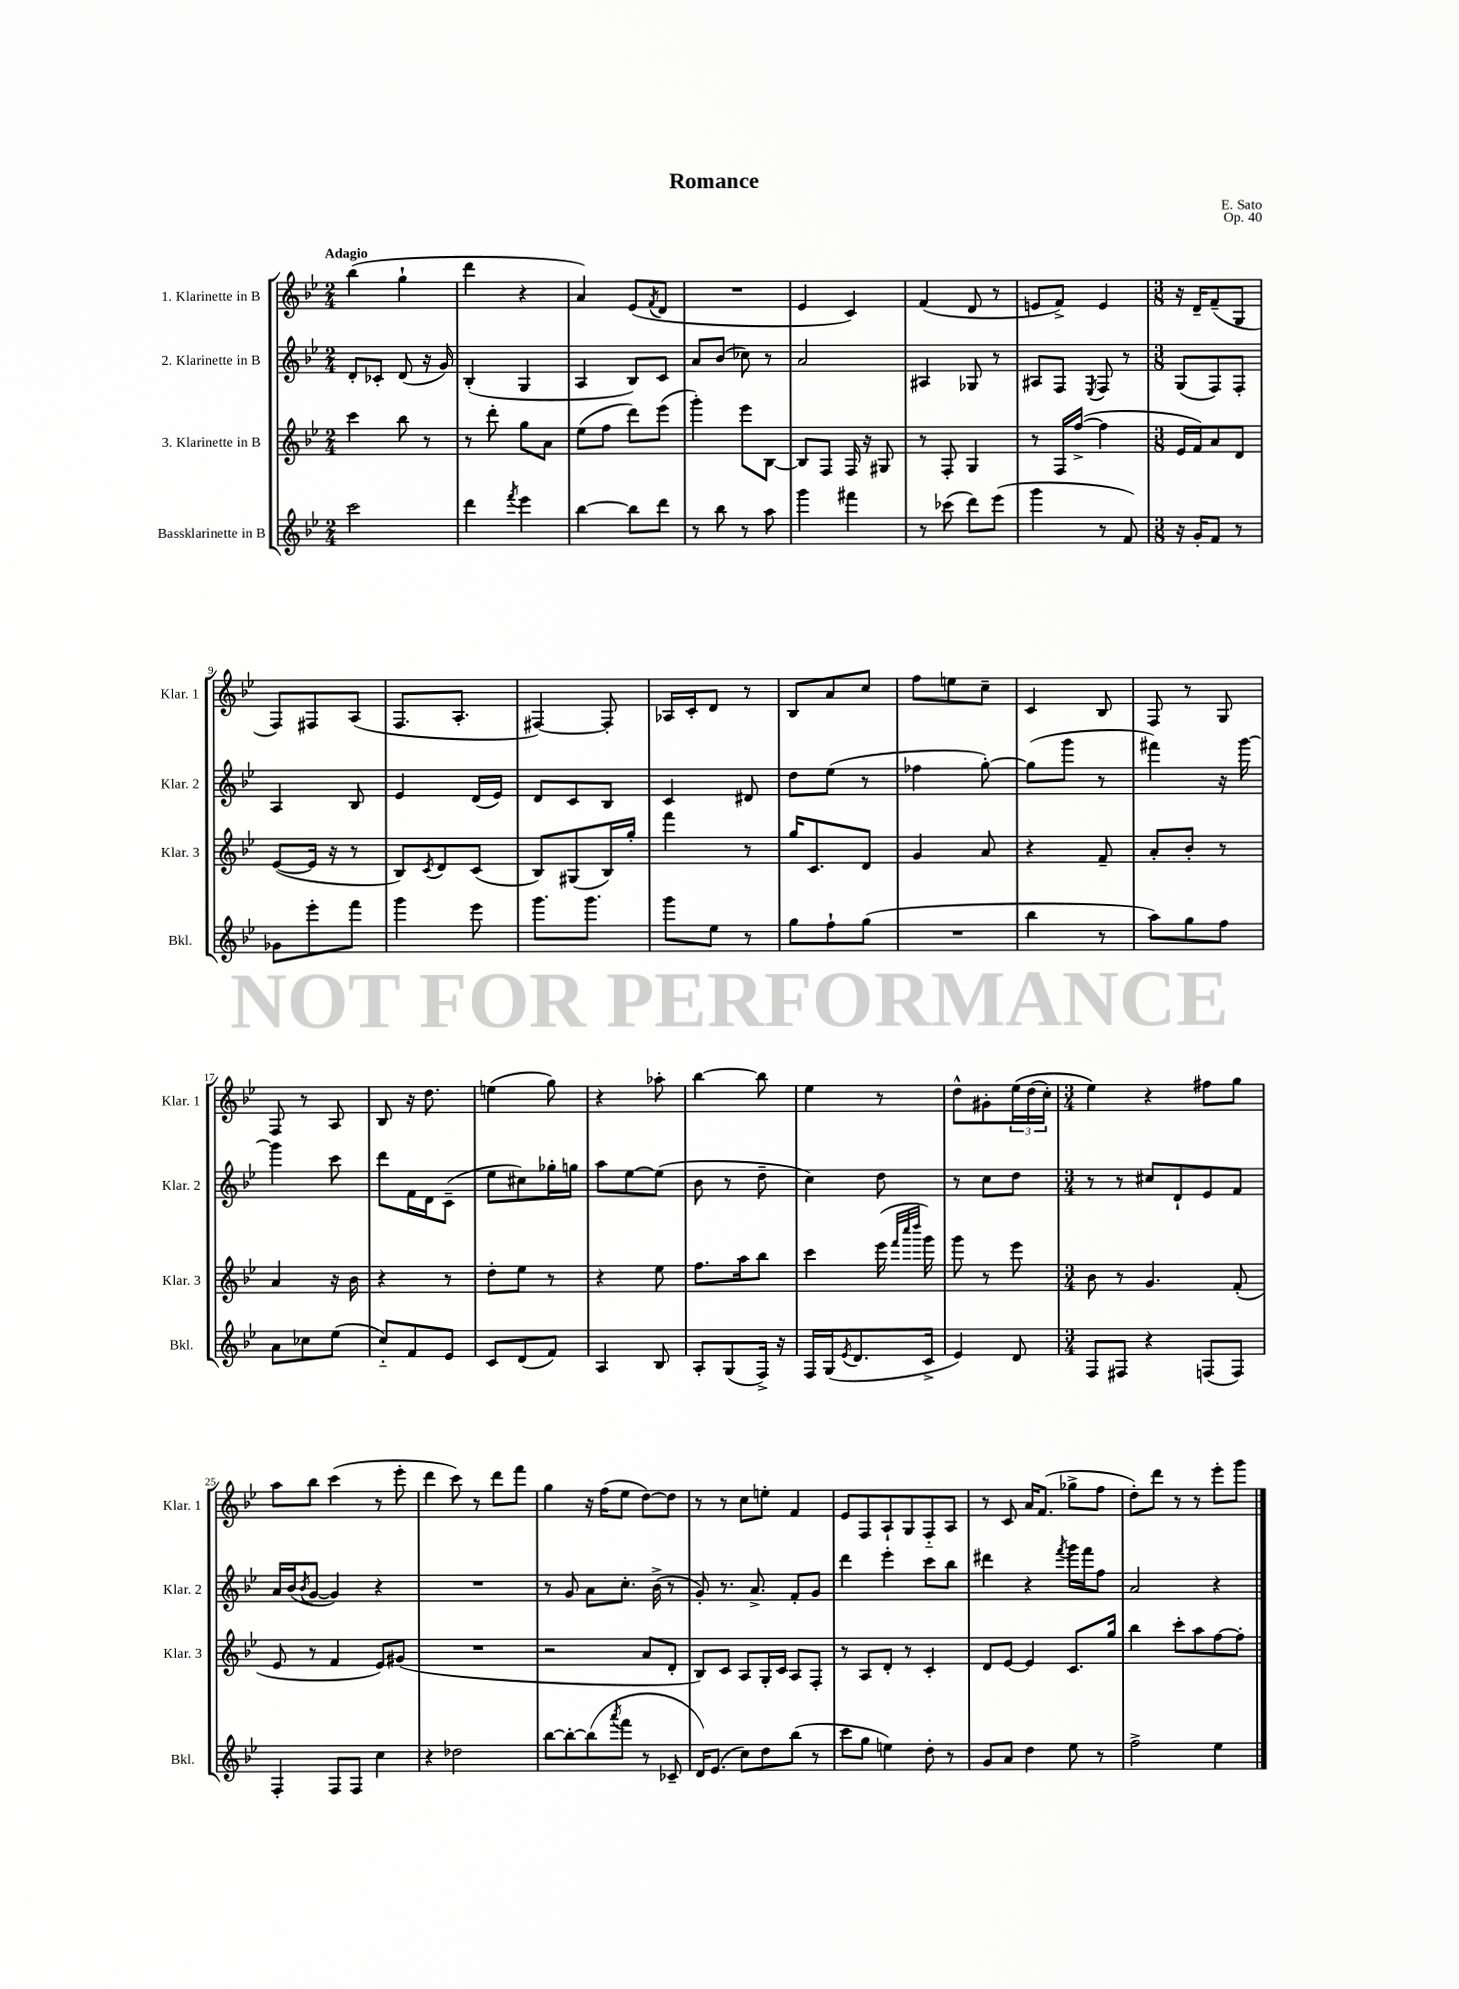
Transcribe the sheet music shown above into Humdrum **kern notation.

**kern	**kern	**kern	**kern
*staff4	*staff3	*staff2	*staff1
*clefG2	*clefG2	*clefG2	*clefG2
*k[b-e-]	*k[b-e-]	*k[b-e-]	*k[b-e-]
*M2/4	*M2/4	*M2/4	*M2/4
2ccc	4ccc	8d'	(4bb-
.	.	8c-'	.
.	8bb-	(8d	4gg`
.	8r	16r	.
.	.	16g)	.
=	=	=	=
4ddd	8r	(4B-'	4ddd
.	8ddd'	.	.
8qfff	.	.	.
4eee-	8gg	4G	4r
.	8a	.	.
=	=	=	=
[4bb-	(8ee-	4A	4a)
.	8ff	.	.
8bb-]	8ddd)	8B-)	(8e-
.	.	.	8qf
8ddd	(8eee-	8c	8d
=	=	=	=
8r	4ggg')	8a	2r
8bb-	.	(8b-	.
8r	8eee-	8cc-)	.
8aa	[8B-	8r	.
=	=	=	=
4ggg	8B-]	2a	4e-
.	8F	.	.
4fff#	16F	.	4c)
.	16r	.	.
.	8G#	.	.
=	=	=	=
8r	8r	4A#	(4f
(8ccc-	8F'	.	.
8ddd)	4G	8G-	8d
(8eee-	.	8r	8r
=	=	=	=
4ggg	8r	8A#	8e
.	16F	8F	8f^)
.	([16ff^	.	.
.	.	8qE-	.
8r	4ff]	8F	4e
8f)	.	8r	.
=	=	=	=
*M3/8	*M3/8	*M3/8	*M3/8
16r	16e-	(8G	16r
16g'	16f)	.	16d~
8f	8a	8F)	(8f~
8r	8d	8F'	8G
=	=	=	=
8g-	([8e-	4A	8F)
8eee-'	16e-]	.	8F#
.	16r	.	.
8fff	8r	8B-	(8A
=	=	=	=
4ggg	8B-)	4e-	8.F
.	8qc	.	.
.	8d	.	.
.	.	.	8.A'
8eee-	(8c	(16d	.
.	.	16e-)	.
=	=	=	=
8.ggg	8B-)	8d	[4F#)
.	(8G#	8c	.
8.ggg	.	.	.
.	16B-)	8B-	8F#']
.	16gg'	.	.
=	=	=	=
8ggg	4fff	4c	16A-
.	.	.	16c'
8ee-	.	.	8d
8r	8r	8d#	8r
=	=	=	=
8gg	16gg	8dd	8B-
.	8.c	.	.
8ff`	.	(8ee-	8a
(8gg	8d	8r	8cc
=	=	=	=
4.r	4g	4ff-	8ff
.	.	.	8ee
.	8a	[8gg')	8cc~
=	=	=	=
4bb-	4r	(8gg]	4c
.	.	8ggg	.
8r	8f~	8r	8B-
=	=	=	=
8aa)	8a'	4fff#)	8F
8gg	8b-'	.	8r
8ff	8r	16r	8G
.	.	[16ggg	.
=	=	=	=
8a	4a	4ggg]	8F
8cc-	.	.	8r
(8ee-	16r	8ccc	8A
.	16b-	.	.
=	=	=	=
8cc'~)	4r	8ddd	8B-
8f	.	16f	16r
.	.	16d	8.dd
8e-	8r	(8c~	.
=	=	=	=
8c	8dd'	8ee-	(4ee
(8d	8ee-	8cc#)	.
8f)	8r	16gg-'	8gg)
.	.	16gg	.
=	=	=	=
4A	4r	8aa	4r
.	.	[8ee-	.
8B-	8ee-	(8ee-]	8aa-'
=	=	=	=
8A'	8.ff	8b-	[4bb-
(8G	.	8r	.
.	16aa	.	.
16F^)	8bb-	8dd~	8bb-]
16r	.	.	.
=	=	=	=
16F	4ccc	4cc)	4ee-
(16G	.	.	.
8qe-	.	.	.
8.d	.	.	.
.	(16eee-	8dd	8r
.	32qqfff	.	.
.	32qqcccc	.	.
.	32qqdddd	.	.
16c^	16ggg)	.	.
=	=	=	=
4e-)	8ggg	8r	8dd^^
.	8r	8cc	8g#'
8d	8eee-	8dd	&(24ee-
.	.	.	(24dd
.	.	.	24cc')
=	=	=	=
*M3/4	*M3/4	*M3/4	*M3/4
8F	8b-	8r	4ee-&)
8F#	8r	8r	.
4r	4.g	8cc#	4r
.	.	8d`	.
(8F	.	8e-	8ff#
8F)	(8f'	8f	8gg
=	=	=	=
4F'	8e-	16a	8aa
.	.	(16b-	.
.	.	8qb-	.
.	8r	[8g	8bb-
8F	4f	4g])	(4ccc
8F	.	.	.
4cc	8e-)	4r	8r
.	(8g#	.	8eee-'
=	=	=	=
4r	2.r	2.r	4ddd
2dd-	.	.	8ccc)
.	.	.	8r
.	.	.	8ddd
.	.	.	8fff
=	=	=	=
[8bb-	2r	8r	4gg
8bb-'_	.	8g	.
(8bb-]	.	8a	16r
.	.	.	(16ff
8qaaa	.	.	.
8fff	.	8.cc'	8ee-
8r	8a	.	[8dd)
.	.	(16b-^	.
8c-~	8d'	8r	8dd]
=	=	=	=
16d)	8B-)	8g')	8r
(8.e-	.	.	.
.	8c	8.r	8r
8cc)	8A	.	8cc
.	.	8.a^	.
8dd	16G'	.	8ee'
.	16c	.	.
(8bb-	8A	8f'	4f
8r	8F'	8g	.
=	=	=	=
8ccc	8r	4ddd	8e-
8gg	8A	.	8F
4ee)	8d'	4eee-'	8A`
.	8r	.	8G
8dd'	4c'	8ccc	8F'~
8r	.	8bb-	8A
=	=	=	=
8g	8d	4ddd#	8r
8a	[8e-	.	8c
4dd	4e-]	4r	16a
.	.	.	(8.f
.	.	8qfff	.
8ee-	8.c	16ggg	8gg-^
.	.	16fff	.
8r	.	8ff	8ff
.	16gg	.	.
=	=	=	=
2ff^	4bb-	2a	8dd')
.	.	.	8ddd
.	8ccc'	.	8r
.	8aa	.	8r
4ee-	[8ff	4r	8eee-'
.	8ff']	.	8ggg
==	==	==	==
*-	*-	*-	*-
